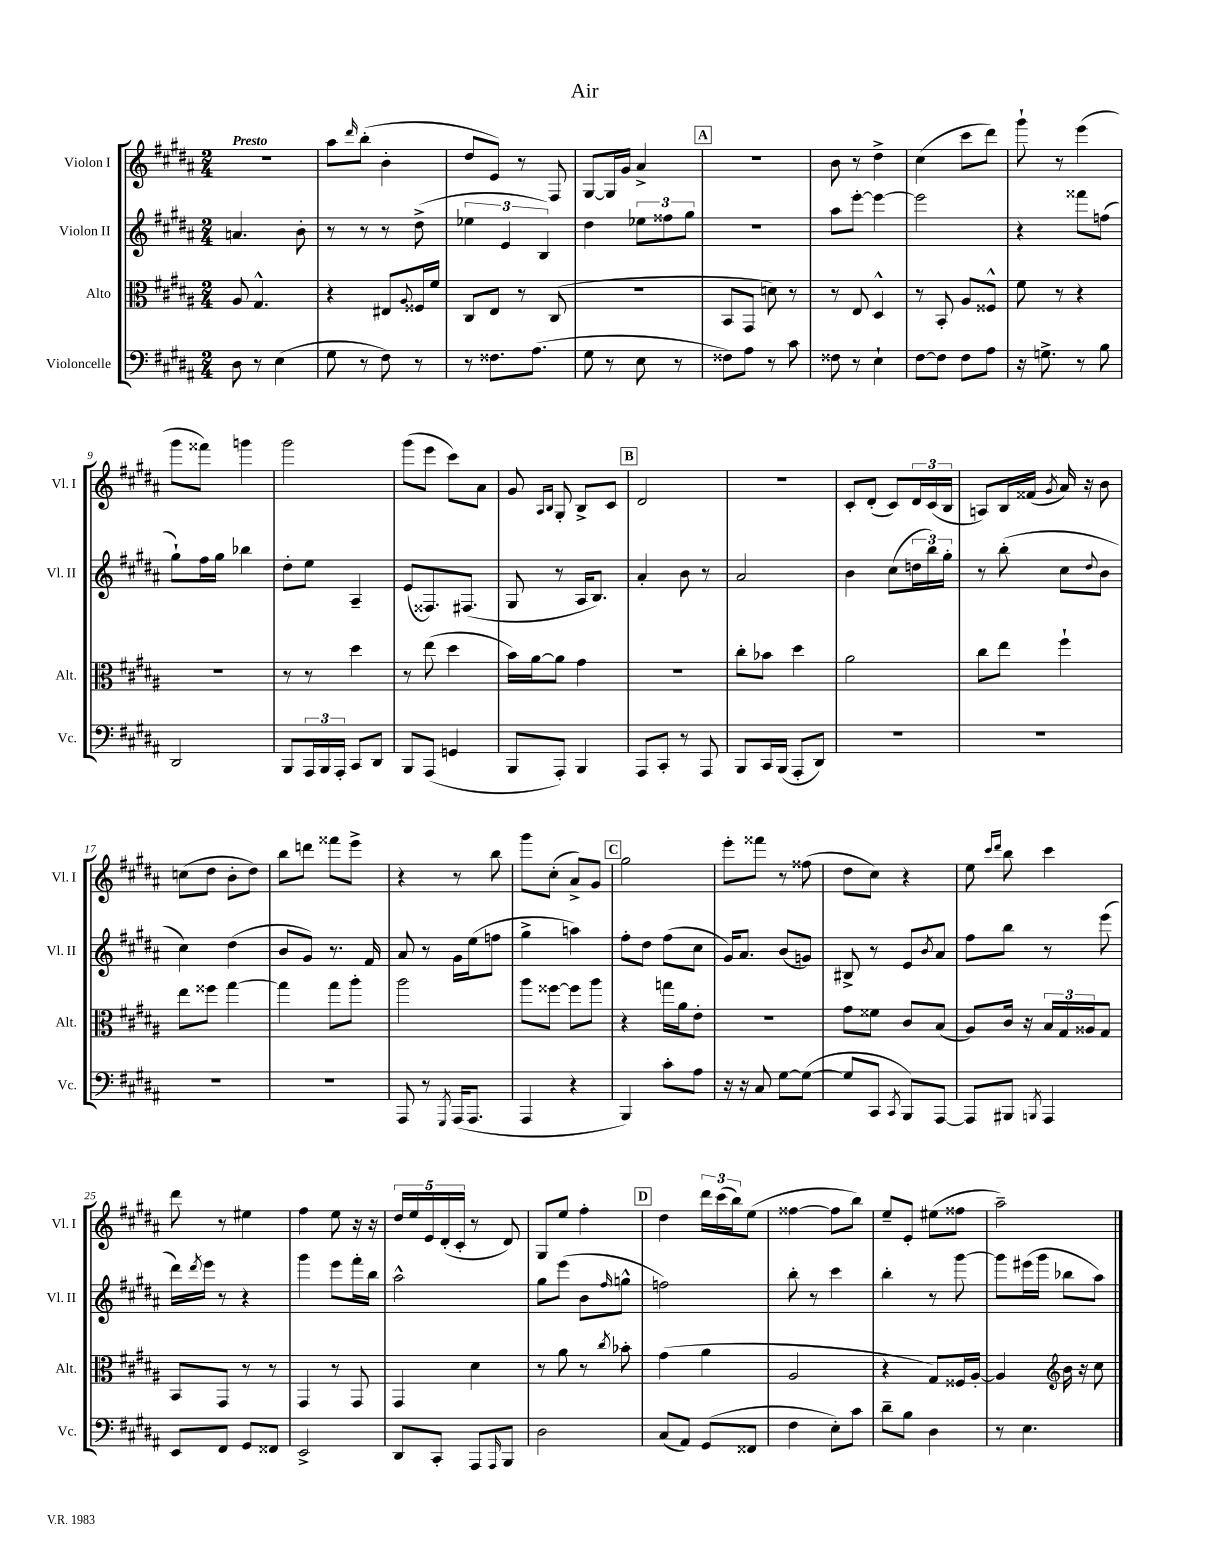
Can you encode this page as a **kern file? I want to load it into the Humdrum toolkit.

**kern	**kern	**kern	**kern
*staff4	*staff3	*staff2	*staff1
*clefF4	*clefC3	*clefG2	*clefG2
*k[f#c#g#d#a#]	*k[f#c#g#d#a#]	*k[f#c#g#d#a#]	*k[f#c#g#d#a#]
*M2/4	*M2/4	*M2/4	*M2/4
8D#	8A#	4.a	2r
8r	4.G#^^	.	.
(4E	.	.	.
.	.	8b'	.
=	=	=	=
8G#	4r	8r	8aa#
.	.	.	16qqddd#
8r	.	8r	(8bb'
8F#)	8E#	8r	4b'
.	8qqA#	.	.
8r	16F##	(8dd#^	.
.	16f#	.	.
=	=	=	=
8r	8C#	6ee-	8dd#
8.F##	8E	.	8e)
.	.	6e	.
.	8r	.	8r
(8.A#	.	.	.
.	.	6B)	.
.	(8C#	.	8F#
=	=	=	=
8G#	2r	4dd#	[8G#
8r	.	.	16G#]
.	.	.	16g#
8E	.	12ee-	4a#^
.	.	12ff##	.
8r	.	.	.
.	.	12gg#	.
=	=	=	=
8F##)	8BB	2r	2r
8A#	8GG#	.	.
8r	8d)	.	.
8c#	8r	.	.
=	=	=	=
8F##	8r	8aa#	8b
8r	8E	[8eee'	8r
4E`	4D#^^	4eee_	4dd#^
=	=	=	=
[8F#	8r	2eee]	(4cc#
8F#]	8BB'	.	.
8F#	8A#	.	8ccc#
8A#	8F##^^	.	8ddd#)
=	=	=	=
16r	8f#	4r	8ggg#`
8.G^	.	.	.
.	8r	.	8r
8r	4r	8fff##	(4eee
8B	.	(8ff	.
=	=	=	=
2DD#	2r	8gg#`)	8ggg#
.	.	16ff#	8fff##)
.	.	16gg#	.
.	.	4bb-	4ggg
=	=	=	=
8BBB	8r	8dd#'	2ggg#
24AAA#	8r	8ee	.
24BBB	.	.	.
24AAA#'	.	.	.
8CC#	4dd#	4A#~	.
8DD#	.	.	.
=	=	=	=
8BBB	8r	(8e	(8ggg#
(8AAA#	(8ee	8.F##)	8eee
4GG	4dd#	.	8ccc#)
.	.	(8.F#	.
.	.	.	8a#
=	=	=	=
8BBB	16b)	8G#	8g#
.	[16a#	.	.
.	.	.	16qqA#
.	.	.	16qqB
8AAA#')	8a#]	8r	8G#'
4BBB	4g#	16A#	8B^
.	.	8.B)	.
.	.	.	8c#
=	=	=	=
8AAA#	2r	4a#'	2d#
8CC#'	.	.	.
8r	.	8b	.
8AAA#	.	8r	.
=	=	=	=
8BBB	8cc#'	2a#	2r
16CC#	8b-	.	.
(16BBB	.	.	.
8AAA#'	4dd#	.	.
8DD#)	.	.	.
=	=	=	=
2r	2a#	4b	8c#'
.	.	.	(8d#'
.	.	(8cc#	8c#)
.	.	24dd	24d#
.	.	24bb)	(24c#
.	.	24gg#'	24B
=	=	=	=
2r	8cc#	8r	8A)
.	8ee	(8bb'	16B
.	.	.	(16f##
.	.	.	8qg#
.	4ff#`	8cc#	16a#)
.	.	.	16r
.	.	8qqdd#	.
.	.	8b	8b
=	=	=	=
2r	8ee	4cc#)	(8cc
.	8ff##	.	8dd#
.	[4gg#	(4dd#	8b'
.	.	.	8dd#)
=	=	=	=
2r	4gg#]	8b	8bb
.	.	8g#)	8ddd
.	8gg#	8.r	8fff##
.	8aa#'	.	8eee^
.	.	16f#	.
=	=	=	=
8AAA#	2aa#	8a#	4r
8r	.	8r	.
8qGGG#	.	.	.
(16AAA#	.	16g#	8r
8.AAA#	.	(16ee	.
.	.	8ff	8bb
=	=	=	=
4AAA#	8aa#	4gg#^	8ggg#
.	[8ff##	.	(8cc#'
4r	8ff##]	4aa)	8a#^)
.	8aa#	.	8g#
=	=	=	=
4BBB)	4r	8ff#'	2gg#
.	.	8dd#	.
8c#'	16gg	(8ff#	.
.	16a#	.	.
8A#	8e'	8cc#	.
=	=	=	=
16r	2r	16g#)	8eee'
16r	.	8.a#	.
8C#	.	.	8fff##
[8G#	.	(8b	8r
(8G#_	.	8g)	(8ff##
=	=	=	=
8G#]	8g#	8B#^	8dd#
8CC#	8f##	8r	8cc#)
8qCC#	.	.	.
8BBB)	8c#	8e	4r
.	.	8qb	.
[8AAA#	(8B	8a#	.
=	=	=	=
8AAA#]	8A#)	8ff#	8ee
.	.	.	16qqccc#
.	.	.	16qqddd#
8BBB#	16c#	8bb	8bb
.	16r	.	.
8qBBB	.	.	.
4AAA#	24B	8r	4ccc#
.	24G#	.	.
.	24A##	.	.
.	8G#	(8eee	.
=	=	=	=
8EE	8BB	16ddd#)	8ddd#
.	.	8qddd#	.
.	.	16eee	.
8FF#	8GG#	8r	8r
8GG#	8r	4r	4ee#
8FF##	8r	.	.
=	=	=	=
2EE^	4GG#	4ggg#	4ff#
.	8r	8eee	8ee
.	8GG#	16fff#'	16r
.	.	16bb	16r
=	=	=	=
8DD#	4GG#	2aa#^^	20dd#
.	.	.	20ee
.	.	.	20e
8CC#'	.	.	.
.	.	.	(20d#'
.	.	.	20c#'
8AAA#	4d#	.	8r
16qqAAA#	.	.	.
8BBB	.	.	8d#)
=	=	=	=
2D#	8r	8gg#	8G#
.	8a#	(8eee	8ee
.	8r	8b	4ff#'
.	8qcc#	16qqff#	.
.	8b-'	8gg^^	.
=	=	=	=
(8C#	(4g#	2ff)	4dd#
8AA#)	.	.	.
(8GG#	4a#	.	24ddd#
.	.	.	(24ccc#
.	.	.	24bb)
8FF##	.	.	(8ee
=	=	=	=
4F#	2A#	8bb'	[4ff##
.	.	8r	.
8E')	.	4ccc#	8ff##]
8c#	.	.	8bb)
=	=	=	=
8d#~	4r	4bb'	8ee~
8B	.	.	8e'
4D#	8G#)	8r	(8ee#
.	16F##	[8ggg#	8ff##
.	[16A#'	.	.
=	=	=	=
8r	4A#]	8ggg#]	2aa#~)
4.E	.	(16eee#	.
.	.	16ggg#	.
*	*clefG2	*	*
.	16b	8bb-	.
.	16r	.	.
.	8cc#	8aa#)	.
==	==	==	==
*-	*-	*-	*-
